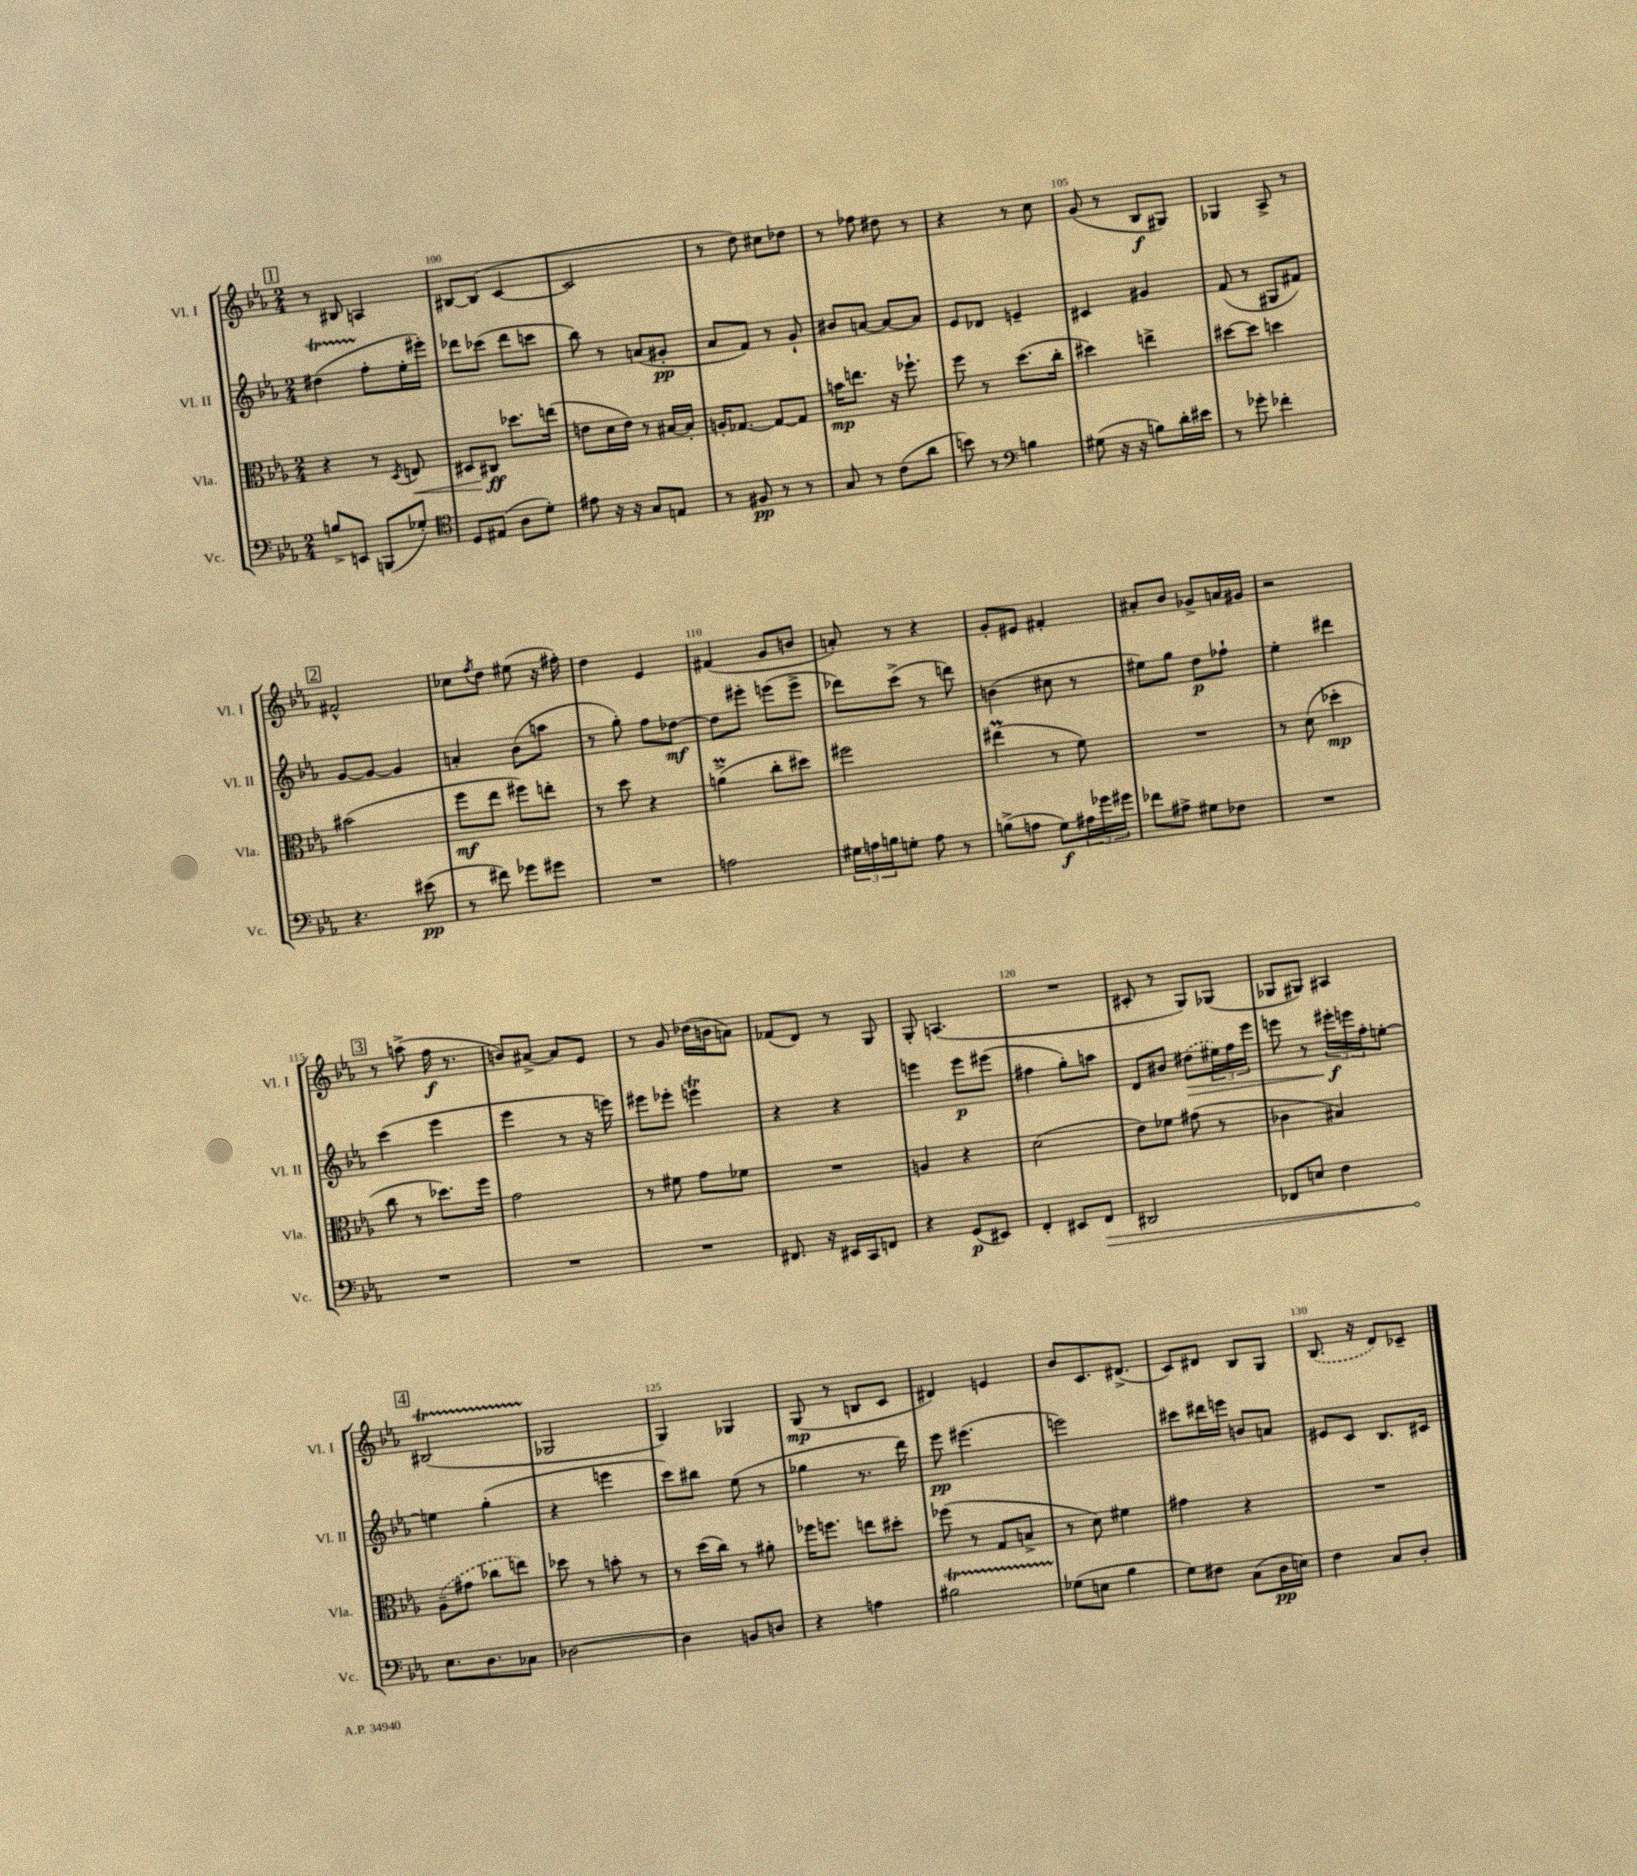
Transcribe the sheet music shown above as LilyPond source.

<<
\new StaffGroup <<
\new Staff = "s0" \with { instrumentName = "Vl. I" shortInstrumentName = "Vl. I" } {
    \clef treble \key ees \major \numericTimeSignature \time 2/4
    \mark \markup { \box "1" } r8 bis8 a4 |
    bis8~ bis8( c'4~ |
    c'2 |
    r8 d''8) cis''8 des''8 |
    r8 fes''8 dis''8 r8 |
    r4 r8 c''8 |
    g'8( r8 bes8\f gis8) |
    ges4 aes8-> r8 |
    \mark \markup { \box "2" } fis'2-^ |
    ces''8 \acciaccatura { f''8 } d''8 eis''8( r16 fis''16-.) |
    d''4 ees'4 |
    fis'4( g'8 b'8 |
    a'8-.) r8 r4 |
    g'8-. eis'8 fis'4-. |
    ais'8-. bes'8 ges'8-> a'16 gis'16 |
    r2 |
    \mark \markup { \box "3" } r8 a''8->( f''16\f r8. |
    b'8) ais'8~-> ais'8 ees'8 |
    r8 g'8 des''16( b'16 a'8) |
    fes'8( d'8) r8 g8 |
    g8-. a4.( |
    R2 |
    cis'8-. r8 g8) ges8( |
    ges8 gis8) ais4 |
    \mark \markup { \box "4" } bis2\startTrillSpan( |
    ges2\stopTrillSpan |
    g4) ges4 |
    g8\mp( r8 b8 c'8 |
    dis'4) e'4 |
    bes'8 c'8. dis'8.->( |
    c'8) dis'8 bes8 g8 |
    \once \slurDashed bes8.( r16 d'8) ces'8-- \bar "|." |
}
\new Staff = "s1" \with { instrumentName = "Vl. II" shortInstrumentName = "Vl. II" } {
    \clef treble \key ees \major \numericTimeSignature \time 2/4
    \mark \markup { \box "1" } dis''4\startTrillSpan( f''8-.\stopTrillSpan ees''16-. eis'''16-.) |
    des'''8 ces'''8( des'''8 c'''8 |
    bes''8) r8 a'8( gis'8-.\pp |
    aes'8 f'8) r8 g'8-! |
    bis'8 a'8~ a'8~ a'8 |
    ees'8 des'8 e'4-- |
    cis'4 gis'4 |
    f'8( r8 gis8 fis'8) |
    \mark \markup { \box "2" } g'8~ g'8~ g'4 |
    a'4-. bes'8( a''8 |
    r8 g''8-.) f''8 des''8~\mf |
    des''8 eis'''8-. e'''8( e'''8-> |
    des'''8) c'''8->( r8 d'''8) |
    b'4( cis''8 r8 |
    eis''8) g''8 d''8\p fes''8-! |
    ees''4-. dis'''4 |
    \mark \markup { \box "3" } c'''4( ees'''4 |
    ees'''4 r8 r16 e'''16) |
    eis'''8 ees'''8-. e'''4\trill |
    r4 r4 |
    e'''4 e'''8\p eis'''8( |
    fis''4 g''8-.) a''8 |
    d'8 bis'8 \once \slurDashed dis''8\>( \tuplet 3/2 { eis''16) f''16 ees'''16 } |
    e'''8 r8 \tuplet 3/2 { eis'''16-.\f\! e'''16 f''16-. } e''8~-. |
    \mark \markup { \box "4" } e''4 g''4-.( |
    r4 e'''4 |
    c'''8) bis''8 ees''8( r8 |
    ges''4 r8. d'''16) |
    ees'''8\pp eis'''4.( |
    e'''2) |
    cis'''8 dis'''16 e'''16 b'8 a'8 |
    eis'8 c'8 bes8. cis'16 \bar "|." |
}
\new Staff = "s2" \with { instrumentName = "Vla." shortInstrumentName = "Vla." } {
    \clef alto \key ees \major \numericTimeSignature \time 2/4
    \mark \markup { \box "1" } r4 r8 \acciaccatura { d8 } e8\< |
    dis8 cis8\ff\! des''8. e''16( |
    e'8 d'16 e'16) r8 bis16~ bis16-. |
    a16-. ges8.~ ges8~ ges8 |
    b'16\mp e''8. r16 fes''8.-! |
    f''8 r8 d''8.( c''16-. |
    dis''4) e''4-> |
    dis''8~ dis''8 d''4 |
    \mark \markup { \box "2" } bis'2( |
    f''8\mf ees''8 fis''8) e''8-. |
    r8 d''8 r4 |
    a'4->\prall( c''8-. dis''8) |
    fis''2 |
    eis''4\prall( r8 f'8) |
    R2 |
    r8 d'8( des''4-.\mp |
    \mark \markup { \box "3" } c''8 r8 des''8.) f''16 |
    g'2 |
    r8 fis'8 g'8 fes'8 |
    R2 |
    a4 r4 |
    d'2( |
    ees'8) fes'8 gis'8( r8 |
    ces'4 bis4) |
    \mark \markup { \box "4" } \once \slurDashed aes8--( gis'8 ces''8 e''8) |
    des''8 r8 b'8-. r8 |
    r8 d''16( c''16) r8 ais'8-. |
    fes''16 f''8. e''8 dis''8-. |
    fes''8( r8 g8 b8-> |
    r8 d'8) fis'4 |
    gis'4 r4 |
    R2 \bar "|." |
}
\new Staff = "s3" \with { instrumentName = "Vc." shortInstrumentName = "Vc." } {
    \clef bass \key ees \major \numericTimeSignature \time 2/4
    \mark \markup { \box "1" } b8-> e,8 b,,8( ges8-.) |
    \clef tenor d8 eis8( aes8 d'8-.) |
    eis'8 r16 r16 g8 e8 |
    r8 fis8\pp r8 r8 |
    g8 r8 c'8( aes'8 |
    b'8) r8 \clef bass b4 |
    gis8( r16 r16 b8) d'16-. eis'16 |
    r8 ges'8-. fes'4-. |
    \mark \markup { \box "2" } r4. eis'8\pp( |
    r8 fis'8) ges'8 gis'8 |
    R2 |
    a2 |
    \tuplet 3/2 { gis16 a16 b16 } g8-. a8 r8 |
    b8->( a8 g8\f) \tuplet 3/2 { ais16 ges'16 gis'16 } |
    fes'8 ais8-> gis8 fes8 |
    R2 |
    \mark \markup { \box "3" } R2 |
    R2 |
    R2 |
    fis,8. r16 eis,16 c,16 f,8 |
    r4 g,8\p( eis,8) |
    f,4-. eis,8 \once \override Hairpin.circled-tip = ##t f,8\> |
    dis,2 |
    fes,8 e8 f4 |
    \mark \markup { \box "4" } ees8.\! d8. ces8 |
    des2~ |
    des4 b,8 d8 |
    r4 a4 |
    bis2\startTrillSpan |
    ges8\stopTrillSpan( e8 bes4 |
    g8) fis8 c8( d16\pp e16) |
    f4 c8 d8-. \bar "|." |
}
>>
>>
\layout { \context { \Score currentBarNumber = #99 \override BarNumber.break-visibility = ##(#f #t #t) barNumberVisibility = #(every-nth-bar-number-visible 5) } }
